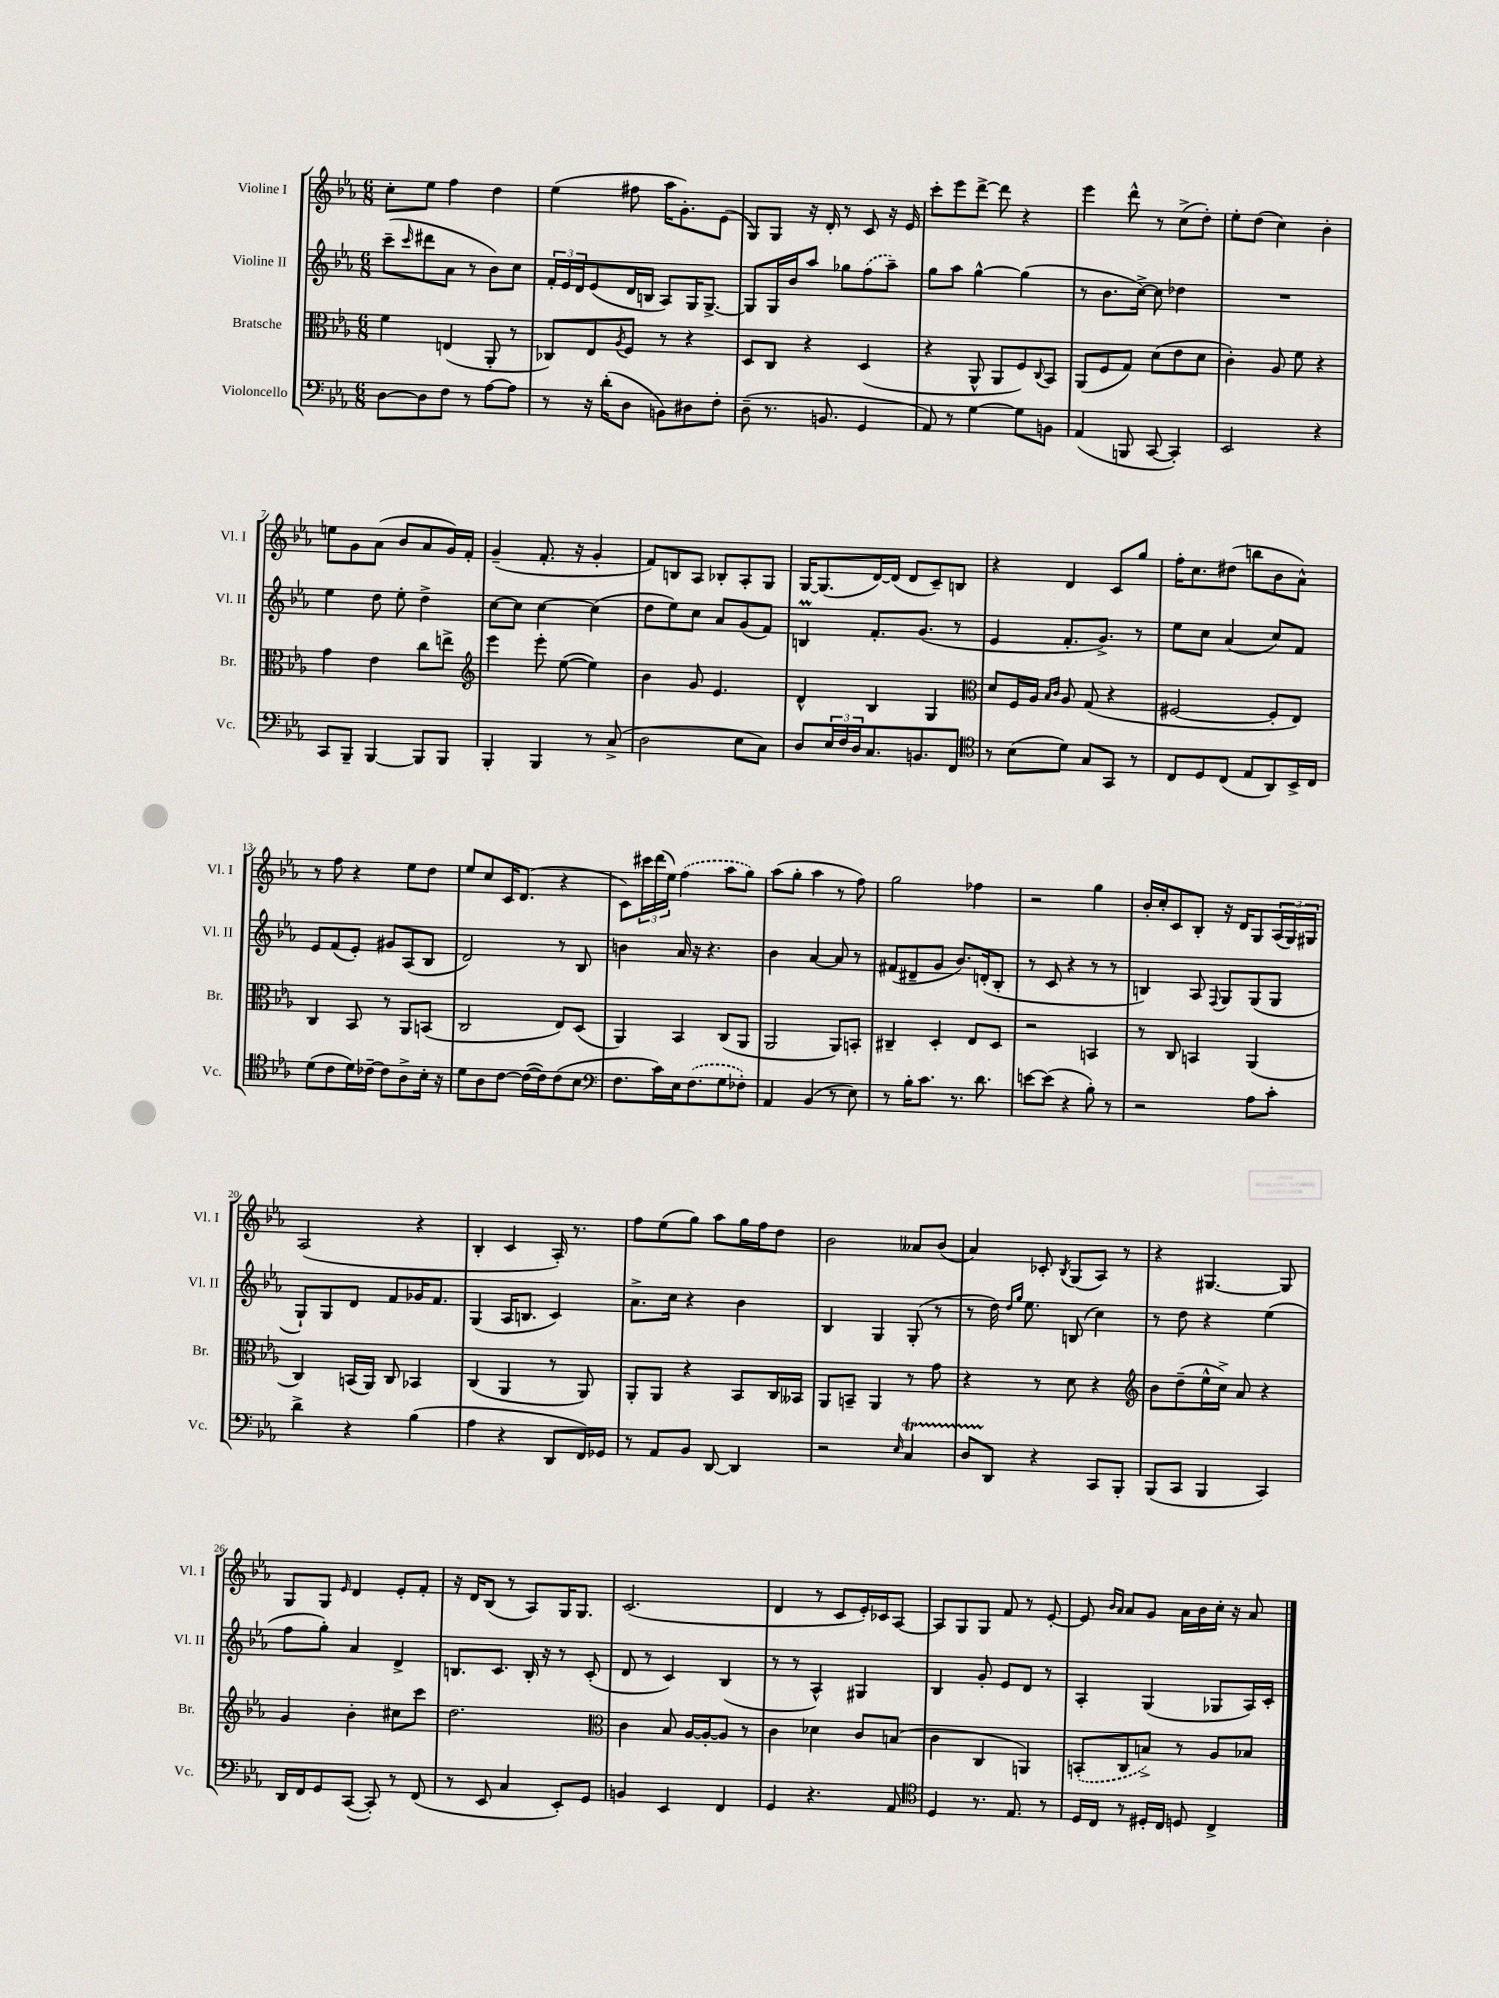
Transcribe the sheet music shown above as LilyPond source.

<<
\new StaffGroup <<
\new Staff = "s0" \with { instrumentName = "Violine I" shortInstrumentName = "Vl. I" } {
    \clef treble \key ees \major \numericTimeSignature \time 6/8
    c''8-. ees''8 f''4 d''4 |
    ees''4( fis''8 aes''16 g'8.-.) ees'8( |
    g8) g8 r16 d'16-. r8 c'8 r16 ees'16 |
    c'''8-. ees'''8 d'''8~-> d'''8 r4 |
    ees'''4 d'''8-^ r8 c''8->( d''8-.) |
    ees''8-. d''8( c''4) bes'4-. |
    e''8 g'8 aes'8( bes'8 aes'8 g'16) f'16-. |
    g'4--( f'8.-. r16 g'4-. |
    f'8) b8 aes8 bes8-. aes8-. g8 |
    g16~ g8.( d'16~) d'16( d'8 c'8--) b8 |
    r4 d'4 c'8 g''8 |
    f''16-. c''8. dis''8( b''8 bes'8 aes'8-^) |
    r8 f''8 r4 ees''8 d''8 |
    ees''8 c''8 c'16 d'8.( r4 |
    c'8) \tuplet 3/2 { cis'''16 d'''16( ees''16) } \once \slurDashed f''4( aes''8 g''8) |
    aes''8( g''8-. aes''4 r8 f''8) |
    g''2 fes''4 |
    r2 g''4 |
    bes'16-. c''16-. c'8 bes8-. r16 d'16 g8 \tuplet 3/2 { aes16( g16) gis16 } |
    aes2( r4 |
    bes4-. c'4 aes16-.) r8. |
    f''8 ees''8( g''8) aes''8 g''16 f''16 d''8 |
    bes'2 aeses'8 bes'8( |
    aes'4) ces'8-. \acciaccatura { bes8 } g8( aes8) r8 |
    r4 gis4.~ gis8 |
    g8 g8 \grace { ees'16 } d'4 ees'8-. f'8-. |
    r16 d'16 bes8( r8 aes8) g16 g8. |
    c'2.( |
    d'4 r8 c'8 ees'16-.) ces'16 aes8~ |
    aes8 g8 g8 f'8 r8 ees'8~-. |
    ees'8 \grace { bes'16 aes'16 } aes'8 g'8 aes'16 bes'16 c''16-. r16 aes'8 \bar "|." |
}
\new Staff = "s1" \with { instrumentName = "Violine II" shortInstrumentName = "Vl. II" } {
    \clef treble \key ees \major \numericTimeSignature \time 6/8
    c'''8--( \grace { c'''16 } dis'''8 aes'8 r8 bes'8) c''8 |
    \tuplet 3/2 { f'16-. ees'16 d'16 } ees'8( d'16 b16 aes8) g16 g8.~-> |
    g8 g16 bes'16 aes''8 ges''8 \once \slurDashed f''8( aes''8--) |
    g''8 aes''8 g''4~-^ g''4( |
    r8 bes'8. c''16~->) c''8 des''4 |
    R2. |
    ees''4 d''8 ees''8-. d''4-> |
    c''8~ c''8 c''4~ c''4( |
    d''8 ees''8) c''8 aes'8 g'8( f'8) |
    b4\prall f'8.-. g'8.( r8 |
    ees'4 f'8.-. g'8.->) r8 |
    ees''8 c''8 aes'4( c''8) f'8 |
    ees'8 f'8( ees'8-.) gis'8 aes8( bes8 |
    d'2) r8 bes8 |
    b'4 aes'16 r16 r4. |
    bes'4 aes'4~ aes'8 r8 |
    fis'8( dis'8-- g'8 bes'8.) d'16-.( bes8-. |
    r8 c'8 r4 r8 r8 |
    b4) aes8 \appoggiatura { f8 } g8 g8( g8 |
    g8-!) g8 d'8 f'8 ges'16 f'8. |
    g4( aes16 b8. c'4) |
    aes'8.-> c''16 r4 bes'4 |
    bes4 g4 g8-.( r8 |
    r8 d''16) \grace { d''16 g''16 } ees''8. b8( c''4) |
    r8 d''8 r4 ees''4( |
    f''8 g''8-.) aes'4 d'4-> |
    b8. c'8. b16-. r16 r8 c'8-.( |
    d'8 r8 c'4) bes4( |
    r8 r8 aes4-^) gis4 |
    bes4 g'8-. ees'8 d'8 r8 |
    aes4-. g4( ges8 aes16) c'16-. \bar "|." |
}
\new Staff = "s2" \with { instrumentName = "Bratsche" shortInstrumentName = "Br." } {
    \clef alto \key ees \major \numericTimeSignature \time 6/8
    f'4 e4( aes,8-. r8 |
    ces8) ees8 \acciaccatura { aes8 } f8 r8 r4 |
    d8 c8 r4 d4( |
    r4 aes,8-^ aes,8 f8) \appoggiatura { c8 } bes,8 |
    aes,8( f8 g8) d'8( ees'8 d'8 |
    c'4-.) aes8 f'8 r4 |
    g'4 ees'4 c''8 e''8-> |
    \clef treble ees'''4 ees'''8-. ees''8~( ees''4) |
    bes'4 g'8 ees'4. |
    d'4-^ bes4 g4 |
    \clef alto d'8 f16 aes16 \grace { bes16 c'16 } aes8 g8( r4 |
    fis2~ fis8-. ees8) |
    c4 bes,8 r8 aes,8 b,8( |
    c2 ees8) d8( |
    aes,4) bes,4 c8( aes,8 |
    aes,2 aes,8) b,8-. |
    cis4-- d4-. ees8 d8 |
    r2 b,4 |
    r8 c8 b,4 aes,4( |
    c4) b,16( aes,16) c8 bes,4 |
    c4( aes,4 r8 aes,8) |
    aes,8-. aes,8 r4 bes,8 c16 beses,16 |
    aes,8 b,8-- aes,4 r8 g'8 |
    r4 r8 d'8 r4 |
    \clef treble bes'8 d''8--( ees''16-^ c''16->) aes'8 r4 |
    g'4 bes'4-. cis''8 c'''8 |
    d''2. |
    \clef alto c'4 bes8 aes16~ aes16~-. aes8 r8 |
    c'4 des'4 c'8 b8( |
    c'4 c4 a,4) |
    \once \slurDashed b,8-.( c8 b8->) r8 aes8 bes8 \bar "|." |
}
\new Staff = "s3" \with { instrumentName = "Violoncello" shortInstrumentName = "Vc." } {
    \clef bass \key ees \major \numericTimeSignature \time 6/8
    d8~ d8 f8 r8 aes8~ aes8 |
    r8 r16 d'16-.( d8 b,8) dis8 f8-. |
    d8--( r8. b,8. g,4 |
    aes,8) r8 g4~ g8 b,8 |
    aes,4( b,,8 c,8~ c,4-.) |
    ees,2 r4 |
    c,8 bes,,8-- bes,,4~ bes,,8 bes,,8 |
    bes,,4-. bes,,4 r8 c8->( |
    d2 ees8 c8) |
    d8 \tuplet 3/2 { ees16 f16 d16 } c8. b,8. f,8 |
    \clef tenor r8 bes8( d'8) g8 g,8 r8 |
    c8 d8 c8( ees8 aes,8) bes,16-> c16 |
    d'8( c'8 d'16) ces'16~-- ces'8 aes8-> bes16-. r16 |
    d'8 aes8 c'8~ c'16~( c'16) c'8( bes8 |
    \clef bass f8. c'16) ees16 \once \slurDashed f8.( g8 fes8-.) |
    aes,4 bes,4( r8 ees8) |
    r8 bes16-. c'8. r8. d'8. |
    e'8~ e'8( r4 bes8-.) r8 |
    r2 aes8 c'8-. |
    d'4-> r4 bes4( |
    aes4 r4 d,8 f,16) ges,16 |
    r8 aes,8 bes,8 d,8~ d,4 |
    r2 \grace { ees16 } c4\startTrillSpan |
    d8 d,8\stopTrillSpan r4 c,8 bes,,8-. |
    bes,,8( c,8 bes,,4 c,4) |
    d,16 f,16 g,8 c,8~( c,8-.) r8 f,8( |
    r8 ees,8 c4 ees,8-.) g,8 |
    b,4 ees,4 f,4 |
    g,4 r4. aes,8 |
    \clef tenor d4 r8. ees8. r8 |
    d16 c16 r8 dis16-. c16 d8 c4-> \bar "|." |
}
>>
>>
